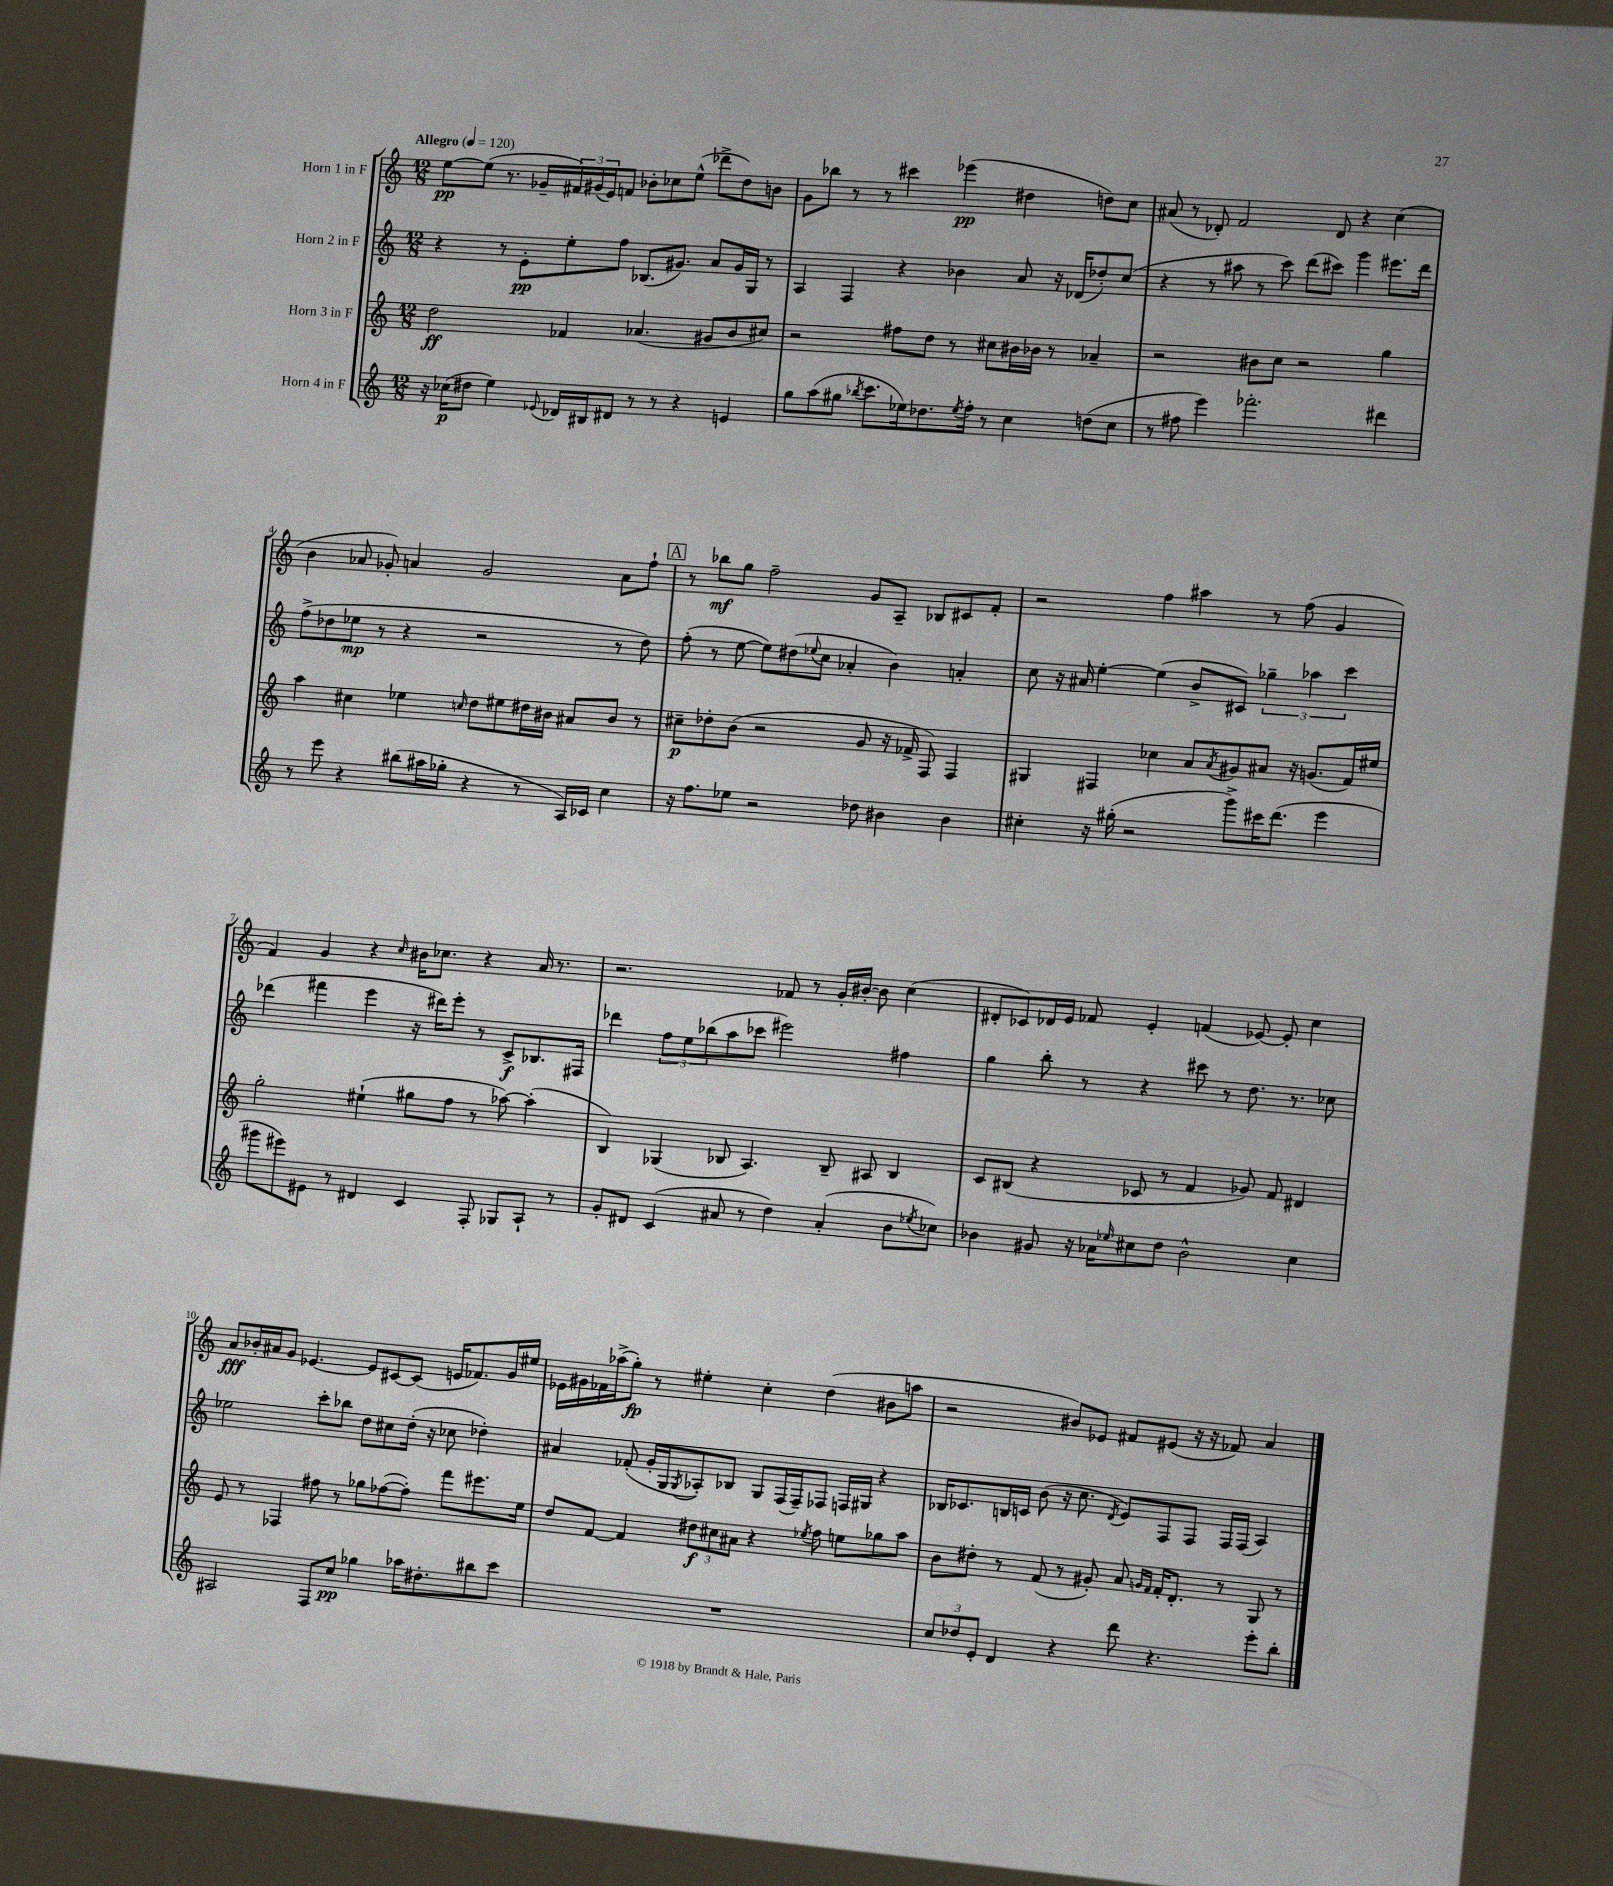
<<
\new StaffGroup <<
\new Staff = "s0" \with { instrumentName = "Horn 1 in F" } {
    \clef treble \key c \major \numericTimeSignature \time 12/8 \tempo "Allegro" 4 = 120
    e''8~\pp e''8( r8. ges'16-- \tuplet 3/2 { fis'16) gis'16( e'16) } f'8 bes'8-. ces''8 e''8-^( des'''8-> d''8) b'8 |
    g'8 bes''8 r8 r8 cis'''4 ees'''4\pp( dis''4 d''8) c''8 |
    ais'8( r8 des'8-.) f'2 des'8 r4 c''4( |
    b'4 aes'8 ges'8-.) a'4 ges'2 a'8 f''8-! |
    \mark \markup { \box "A" } r8 bes''8\mf g''8 f''2-- g'8 a8-- bes8 cis'8 f'8-. |
    r2 f''4 ais''4 r8 f''8( g'4 |
    f'4) g'4 r4 \grace { c''16 } bis'16 ces''8. r4 a'16 r8. |
    r2. fes'8 r8 g'16-. bis'16~-. bis'8 c''4( |
    dis'8-. ces'8) des'16 e'16 fes'8 e'4-. f'4( ees'8~) ees'8-. c''4 |
    a'8\fff bes'16-. ais'16 g'8 ees'4.~ ees'8 cis'8~ cis'8( e'16 fes'8.) g'16 eis''16 |
    ees'16 gis'16 fes'16 aes''16->( g''8-.\fp) r8 eis''4-. c''4-. d''4( bis'8 a''8 |
    r2 bis'8) ees'8 fis'8 eis'8( r16 r16 fes'8) a'4 \bar "|." |
}
\new Staff = "s1" \with { instrumentName = "Horn 2 in F" } {
    \clef treble \key c \major \numericTimeSignature \time 12/8
    r4 r8 e'8-.\pp e''8-. f''8 bes8.( gis'8.) a'8 gis'16 g16 r8 |
    a4 f4 r4 bes'4 a'8 r16 des'16( des''8-.) c''8( |
    r4 r8 ais''8 r8 c'''8) d'''8( cis'''8) g'''4 eis'''8. d'''16 |
    f''8->( des''8 ees''8\mp r8 r4 r2 r8 des''8) |
    \mark \markup { \box "A" } f''8-.( r8 e''8~ e''8) dis''8( \appoggiatura { ees''8 } c''8 aes'4-. b'4) a'4-. |
    c''8 r16 ais'16 e''4~-. e''4( b'8-> cis'8) \tuplet 3/2 { ges''4-- aes''4 c'''4 } |
    des'''4( fis'''4 e'''4 r16 dis'''16) e'''8-. r8 c'8->\f bes8. fis16 |
    des'''4 \tuplet 3/2 { f''8 e''8 bes''8( } a''8 ces'''8 eis'''2) fis''4 |
    g''4 b''8-. r8 r4 cis'''8 r8 d''8. r8. ces''8 |
    ees''2 c'''8-. bes''8 d''8 cis''8 d''16-.( r16 ces''8 des''4-.) |
    ais'4 fes'8-.( g'16-. g16 \acciaccatura { g8 } aes8-.) bes8 g8 f16( f16--) fes8 f16 gis16 r4 |
    bes16 ces'8. b16 c'16 b'8( r16 c''8. \acciaccatura { d'8 } e'8) f8 f8 f16 f16( a4) \bar "|." |
}
\new Staff = "s2" \with { instrumentName = "Horn 3 in F" } {
    \clef treble \key c \major \numericTimeSignature \time 12/8
    d''2\ff fes'4 aes'4.( gis'8 b'8 cis''8) |
    r2 fis''8 d''8 r8 cis''8 bis'16 bes'16 r8 aes'4-- |
    r2 bis'8 c''8 r2 g''4 |
    a''4 cis''4 ees''4 \grace { c''16 } d''8 eis''8 dis''16 bis'16 ais'8 bis'8 r8 |
    \mark \markup { \box "A" } cis''8--\p des''8-. b'8( r2 g'8 r16 fes'16-> f8) f4 |
    gis4 fis4 ces''4 a'8 \acciaccatura { a'8 } gis'8 ais'8 r16 g'8.( f'16) eis''16 |
    g''2-. eis''4-!( gis''8 f''8 r8 aes''8~) aes''4-.( |
    b4) ges4( bes8 a4.) bes8-- ais8 bes4 |
    c'8 bis8( r4 ces'8 r8 f'4 ges'8) f'8 dis'4 |
    e'8 r8 fes4 fis''8 r8 ges''8 fes''8~( fes''8-.) f'''8 eis'''8. e''16 |
    d''8 f'8~ f'4 \tuplet 3/2 { dis''8\f cis''8 ais'8 } r4 \acciaccatura { ees''8 } f''8 e''8 ges''8 a''8 |
    b'8 dis''8-. r8 f'8( r8 gis'8-.) a'8 \grace { g'16 f'16 } f'16-. d'8.-. r8 g8 r8 \bar "|." |
}
\new Staff = "s3" \with { instrumentName = "Horn 4 in F" } {
    \clef treble \key c \major \numericTimeSignature \time 12/8
    r16 ces''16\p( dis''8 e''4) \appoggiatura { ees'8 } des'16 bis16 dis'8 r8 r8 r4 e'4 |
    g''8 a''8( gis''8 \acciaccatura { bes''8 } c'''8. ees''16) des''8. \acciaccatura { ees''8 } f''16-. r8 c''4 d''8( c''8 |
    r8 fis''8 e'''4) fes'''2.-. dis'''4 |
    r8 e'''8 r4 bis''8( ais''16 ges''16-. r4 r8 a16) ces'16 c''4 |
    \mark \markup { \box "A" } r16 f''8. ees''8 r2 des''8 bis'4 bis'4 |
    cis''4-. r16 gis''16-.( r2 g'''8->) cis'''16 d'''8.( e'''4 |
    gis'''8 eis'''8) eis'8 r8 dis'4 c'4 f8-. ges8 a8-! r8 |
    g'8-. dis'8 c'4( ais'8 r8 d''4) ais'4-.( b'8 \acciaccatura { ees''8 } ces''8) |
    bes'4 gis'8 r16 aes'16 \grace { ees''16 } cis''8 d''8 bes'2-^ cis''4 |
    ais2 f8 c''8\pp ges''4 aes''16 dis''8.-. bis''8 c'''8 |
    R1. |
    \tuplet 3/2 { c''8 des''8 e'8-. } d'4 r4 d'''8 r4. e'''8-. b''8-. \bar "|." |
}
>>
>>
